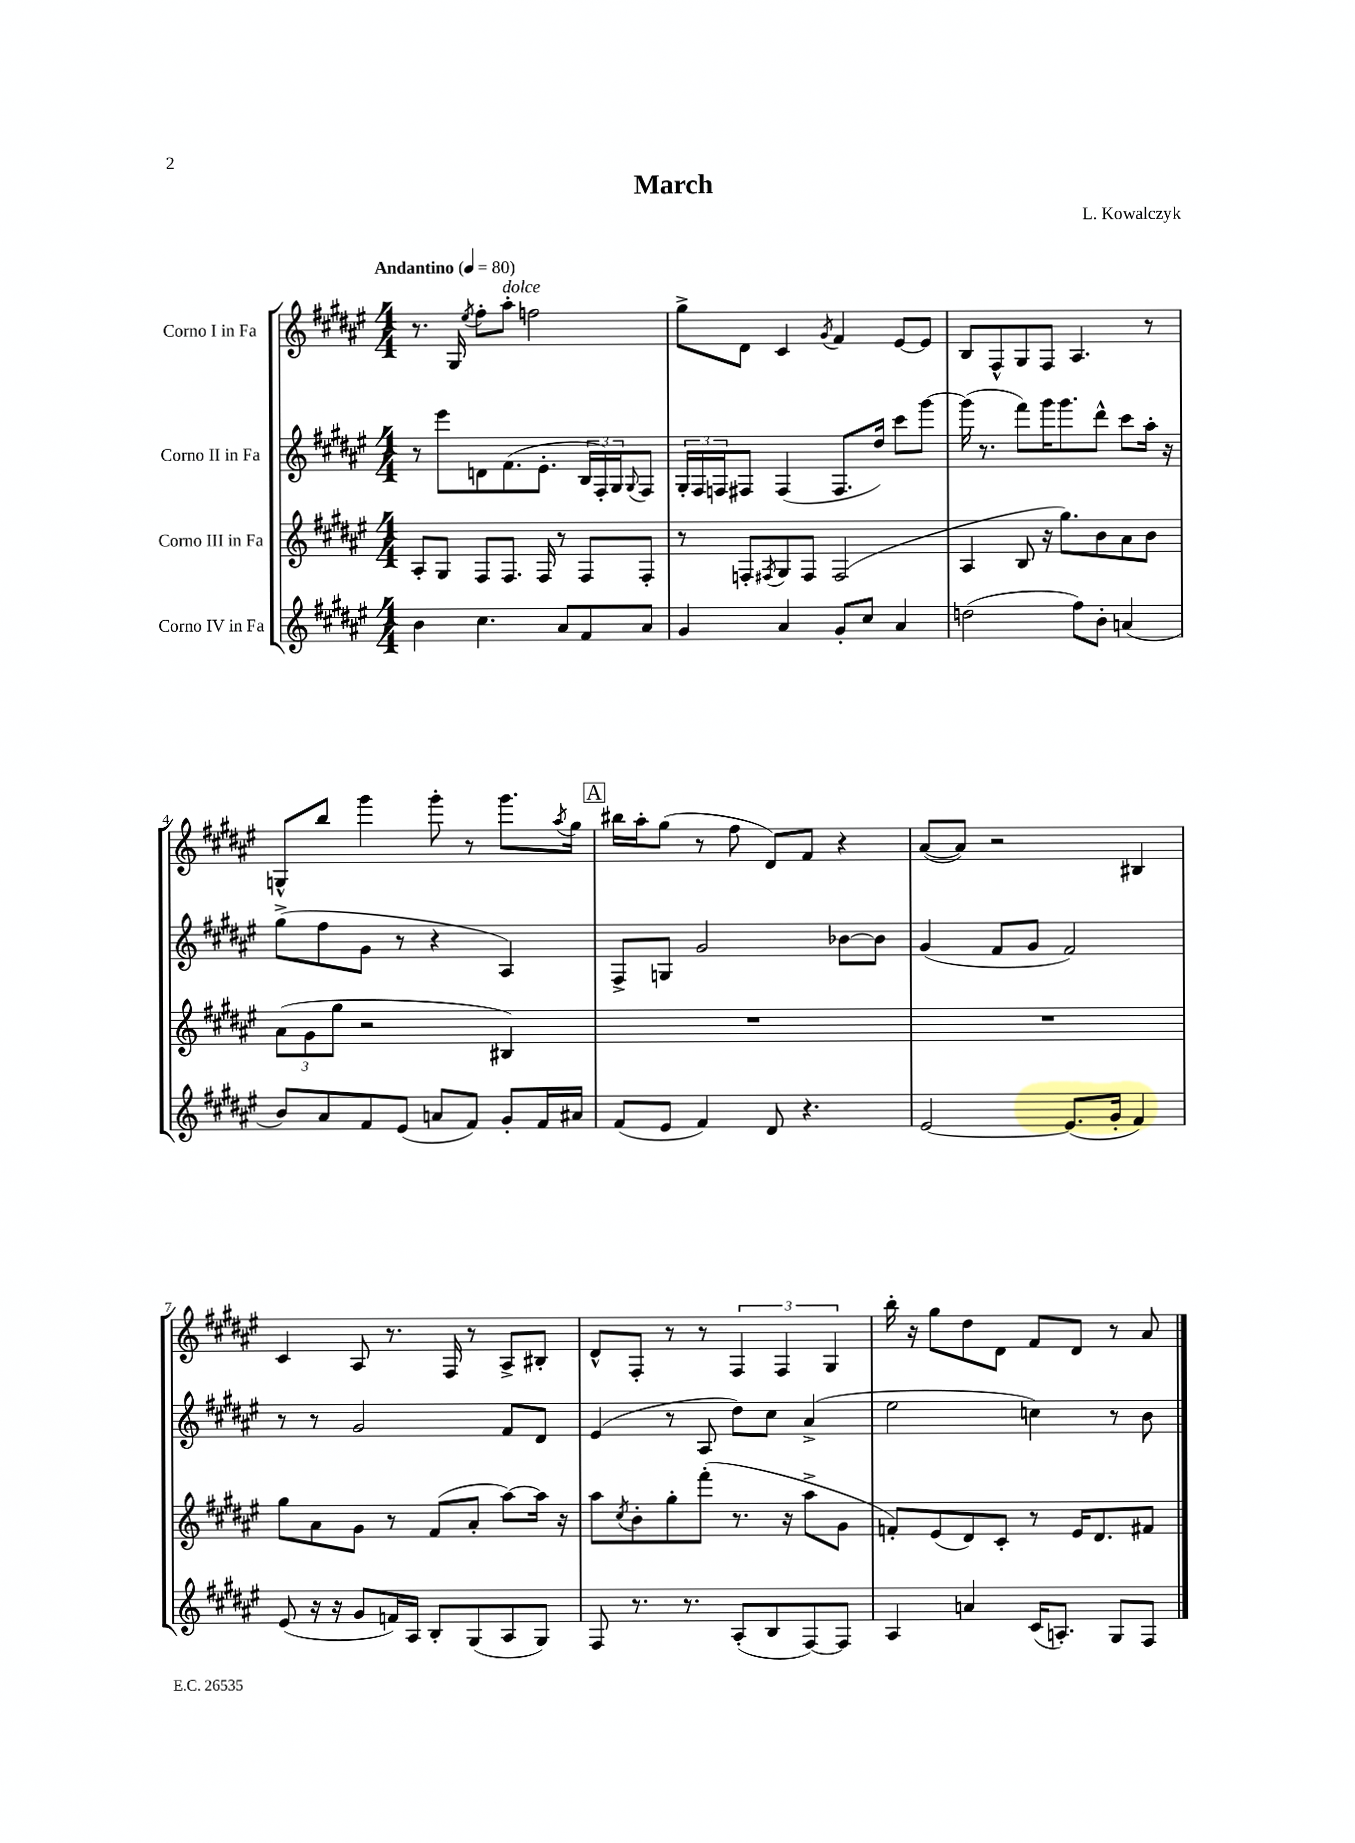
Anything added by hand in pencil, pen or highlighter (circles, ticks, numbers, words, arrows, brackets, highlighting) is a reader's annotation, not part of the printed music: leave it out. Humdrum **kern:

**kern	**kern	**kern	**kern
*part4	*part3	*part2	*part1
*staff4	*staff3	*staff2	*staff1
*I"Corno IV in Fa	*I"Corno III in Fa	*I"Corno II in Fa	*I"Corno I in Fa
*clefG2	*clefG2	*clefG2	*clefG2
*k[f#c#g#d#a#e#]	*k[f#c#g#d#a#e#]	*k[f#c#g#d#a#e#]	*k[f#c#g#d#a#e#]
*M4/4	*M4/4	*M4/4	*M4/4
*MM80	*MM80	*MM80	*MM80
=1	=1	=1	=1
!	!	!	!LO:TX:a:B:t=Andantino
4b\	8A#'/L	8r	8.r
.	8G#/J	8eee#\L	.
.	.	.	16G#/
.	.	.	8qee#/
4.cc#\	8F#/L	8dn\	8ff#'\L
!	!	!	!LO:TX:a:i:t=dolce
.	8.F#/J	(8.f#\	8aa#'\J
.	.	.	2ffn\
.	16F#/	8.e#'\J	.
8a#/L	8r	.	.
8f#/	8F#/L	24B/LL	.
.	.	24F#'/)	.
.	.	24G#/J	.
.	.	8qqG#/	.
8a#/J	8F#'/J	8F#/J	.
=2	=2	=2	=2
4g#/	8r	24G#'/LL	8gg#^\L
.	.	24F#/	.
.	.	24Fn/J	.
.	8Fn'/L	8F#X/J	8d#\J
.	8qF#X/	.	.
4a#/	8G#/	(4F#/	4c#/
.	8F#/J	.	.
.	.	.	8qg#/
8g#'/L	(2F#/	8.F#/L	4f#/
8cc#/J	.	.	.
.	.	16dd#/Jk)	.
4a#/	.	8ccc#\L	[8e#/L
.	.	[8ggg#\J	8e#/J]
=3	=3	=3	=3
(2ddn\	4A#/	(16ggg#\]	8B/L
.	.	8.r	.
.	.	.	8F#^^/
.	8B/	8fff#\L)	8G#/
.	16r	16ggg#\K	8F#/J
.	8.gg#\L)	8.ggg#\	.
8ff#\L)	.	.	4.A#/
8b'\J	8b\	8ddd#^^\J	.
(4an/	8a#\	8ccc#\L	.
.	8b\J	16aa#'\Jk	8r
.	.	16r	.
!!LO:LB:g=z
=4	=4	=4	=4
8b/L)	(12a#\L	(8gg#^\L	8Gn^^/L
.	12g#\	.	.
8a#/	.	8ff#\	8bb/J
.	12gg#\J	.	.
8f#/	2r	8g#\J	4ggg#\
(8e#/J	.	8r	.
8an/L	.	4r	8ggg#'\
8f#/J)	.	.	8r
8g#'/L	4B#X/)	4A#/)	8.ggg#\L
16f#/L	.	.	.
.	.	.	8qaa#/
16a#X/JJ	.	.	16gg#\Jk
!!LO:REH:place=s1:t=A
=5	=5	=5	=5
(8f#/L	1r	8F#^/L	16bb#X\LL
.	.	.	16aa#'\J
8e#/J	.	8Gn/J	(8gg#\J
4f#/)	.	2g#/	8r
.	.	.	8ff#\
8d#/	.	.	8d#/L)
4.r	.	.	8f#/J
.	.	[8b-X\L	4r
.	.	8b-\J]	.
=6	=6	=6	=6
[2e#/	1r	(4g#/	([8a#/L
.	.	.	8a#/J])
.	.	8f#/L	2r
.	.	8g#/J	.
(8.e#/L]	.	2f#/)	.
16g#'/Jk	.	.	.
4f#/)	.	.	4B#X/
!!LO:LB:g=z
=7	=7	=7	=7
(8e#/	8gg#\L	8r	4c#/
16r	8a#\	8r	.
16r	.	.	.
8g#/L	8g#\J	2g#/	8A#/
16fn/L)	8r	.	8.r
16A#/JJ	.	.	.
8B'/L	(8f#/L	.	.
.	.	.	16F#/
(8G#/	8a#'/J	.	8r
8A#/	[8aa#\L)	8f#/L	8A#^/L
8G#/J)	16aa#\Jk]	8d#/J	8B#X'/J
.	16r	.	.
=8	=8	=8	=8
8F#/	8aa#\L	(4e#/	8d#^^/L
.	8qcc#/	.	.
8.r	8b'\	.	8F#'/J
.	8gg#'\	8r	8r
8.r	.	.	.
.	(8fff#'\J	8A#/	8r
(8A#'/L	8.r	8dd#\L)	6F#/
8B/	.	8cc#\J	.
.	.	.	6F#/
.	16r	.	.
[8F#/)	8aa#^\L	(4a#^/	.
.	.	.	6G#/
8F#/J]	8g#\J	.	.
=9	=9	=9	=9
4A#/	8fn'/L)	2ee#\	16bb'\
.	.	.	16r
.	(8e#/	.	8gg#\L
4an/	8d#/)	.	8dd#\
.	8c#'/J	.	8d#\J
(16c#/KL	8r	4ccn\)	8f#/L
8.An'/J)	.	.	.
.	16e#/KL	.	8d#/J
.	8.d#/	.	.
8G#/L	.	8r	8r
8F#/J	8f#X/J	8b\	8a#/
==	==	==	==
*-	*-	*-	*-
